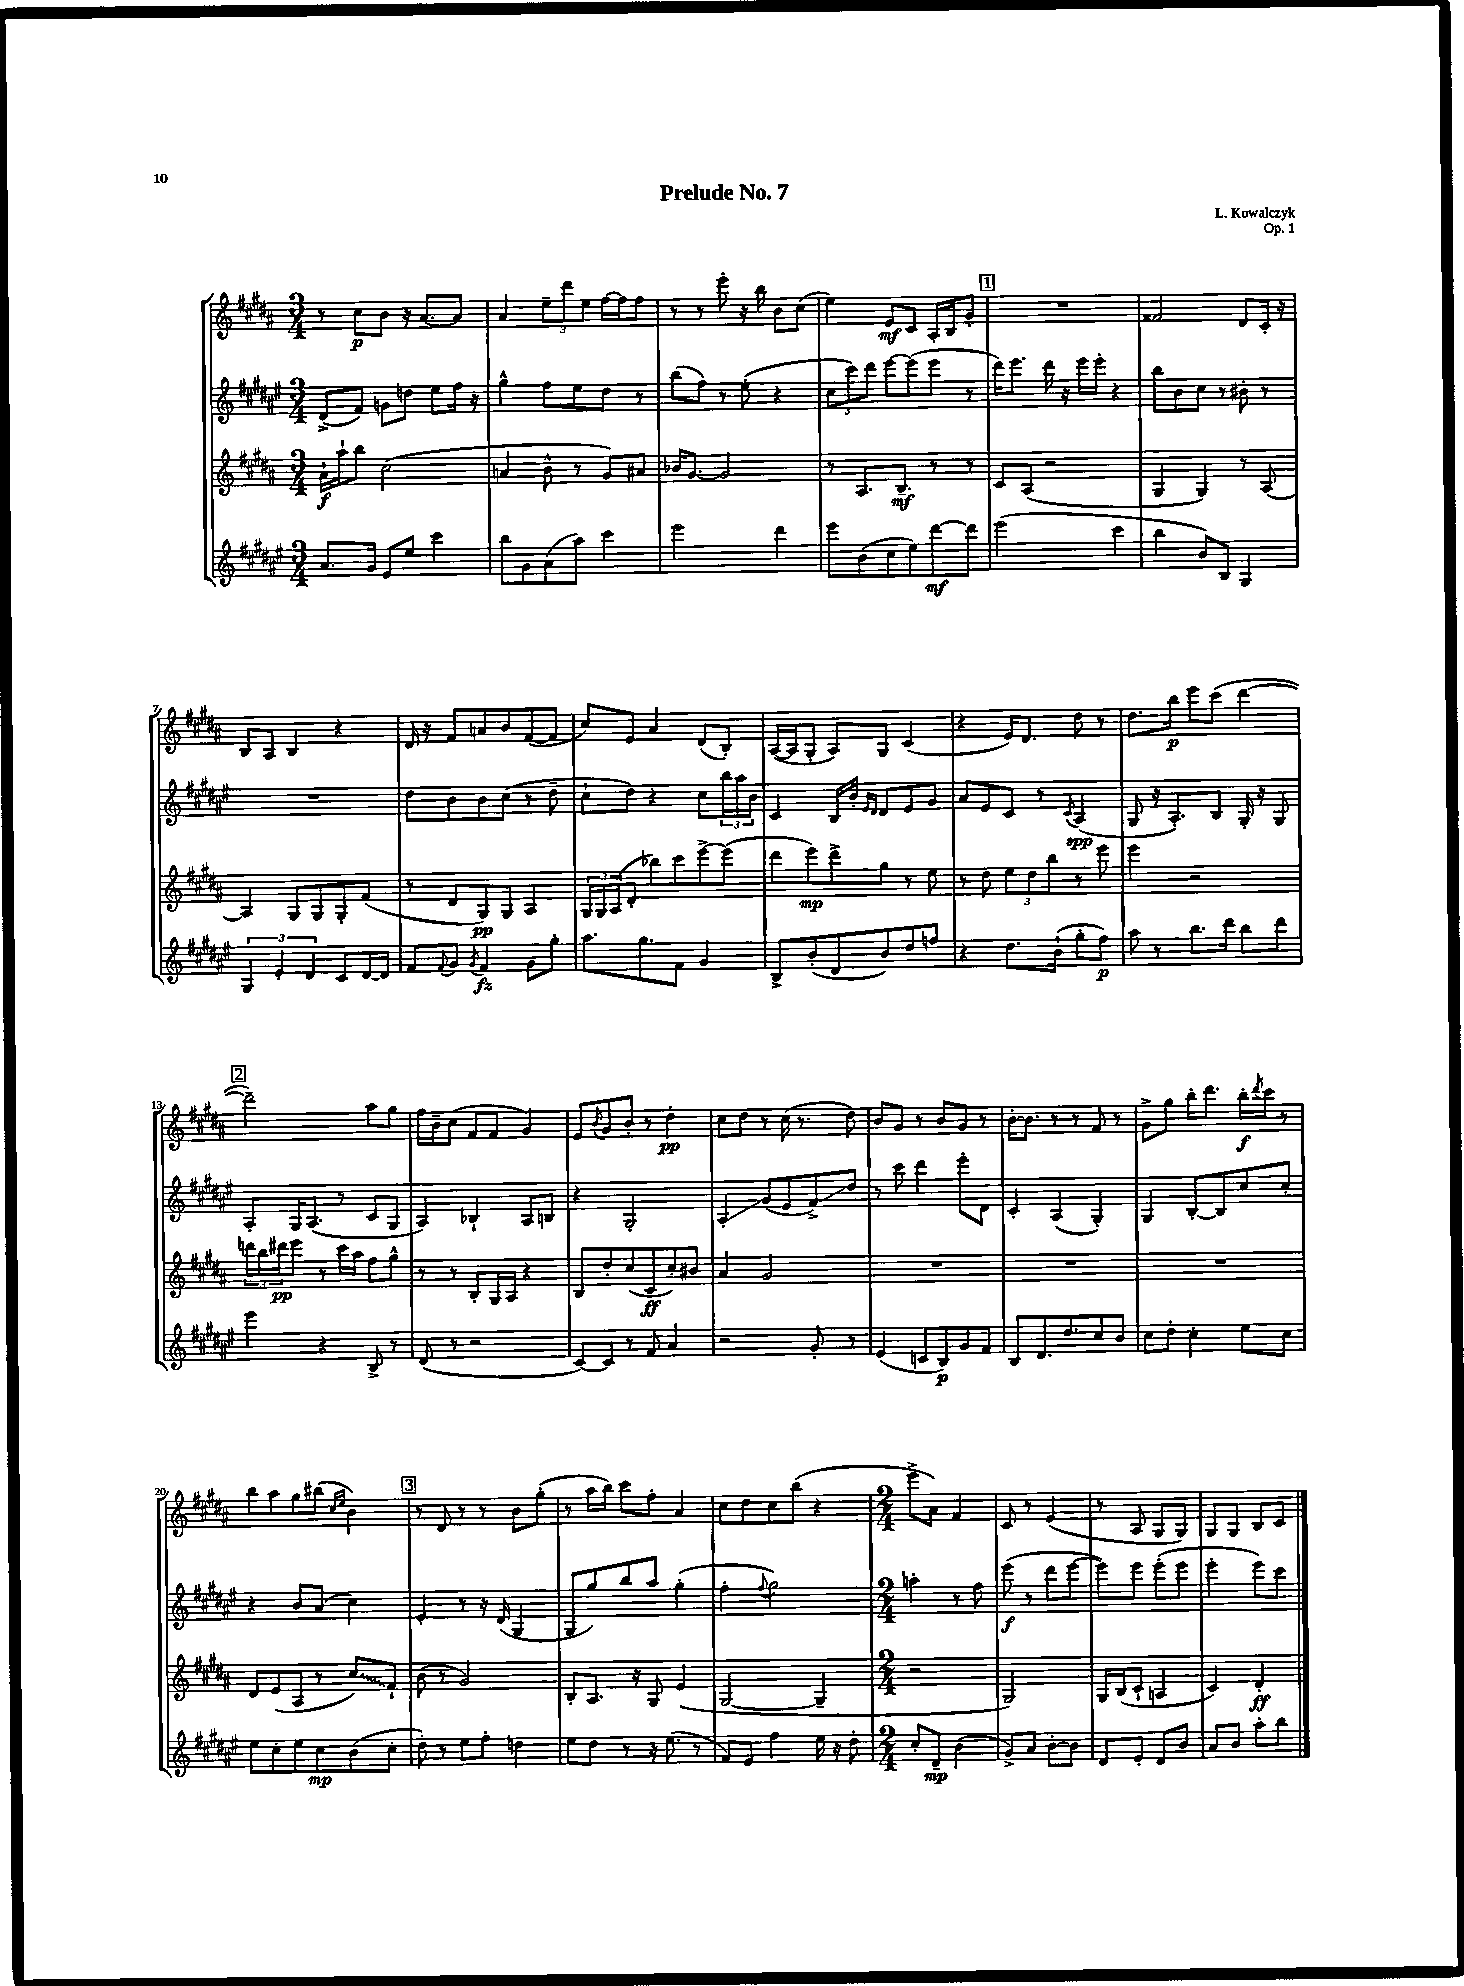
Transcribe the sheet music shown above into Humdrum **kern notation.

**kern	**kern	**kern	**kern
*staff4	*staff3	*staff2	*staff1
*clefG2	*clefG2	*clefG2	*clefG2
*k[f#c#g#d#a#e#]	*k[f#c#g#d#a#]	*k[f#c#g#d#a#e#]	*k[f#c#g#d#a#]
*M3/4	*M3/4	*M3/4	*M3/4
8.a#/L	16a#`\LL	(8d#^/L	8r
.	16aa#`\J	.	.
.	8bb\J	8f#/J)	8cc#\L
16g#/Jk	.	.	.
8e#/L	(2cc#\	8g\L	8b\J
8ee#/J	.	8dd\J	16r
.	.	.	[8.a#/L
4ccc#\	.	8ee#\L	.
.	.	16ff#\Jk	8a#/]J
.	.	16r	.
=	=	=	=
8bb\L	4a/	4gg#^^\	4a#/
8g#\	.	.	.
(8a#\	8b^^\	8ff#\L	12ee~\L
.	.	.	12ddd#\
8aa#\J)	8r	8ee#\	.
.	.	.	12ee\J
4ccc#\	8g#/L)	8dd#\J	[16ff#\LL
.	.	.	16ff#\]J
.	8a#/J	8r	8ff#\J
=	=	=	=
2eee#\	16b-/LK	(8bb\L	8r
.	[8.g#/J	.	.
.	.	8ff#\J)	8r
.	2g#/]	8r	8eee'\
.	.	(8ee#'\	16r
.	.	.	16bb\
4ddd#\	.	4r	8b\L
.	.	.	(8cc#\J
=	=	=	=
8eee#\L	8r	12cc#\L	4ee\)
.	.	12ccc#\)	.
(8b\	8.A#/L	.	.
.	.	12ddd#\J	.
8cc#\	.	[8eee#\L	8e/L
.	8.B~/J	.	.
8ee#\)	.	(8eee#\]	8c#/J
[8ddd#\	8r	8eee#\J	16A#'/LL
.	.	.	16B/J
8ddd#\]J	8r	8r	8g#'/J
=	=	=	=
(2eee#\	8c#/L	16ddd#\LK)	2.r
.	.	8.eee#\J	.
.	(8A#/J	.	.
.	2r	16ddd#\	.
.	.	16r	.
.	.	16eee#\LL	.
.	.	16eee#'\JJ	.
4ccc#\	.	4r	.
=	=	=	=
4bb\	4G#/	8bb\L	2f##/
.	.	8b\	.
8b/L)	4G#/)	8cc#\J	.
8B/J	.	8r	.
4G#/	8r	8b#'\	8d#/L
.	[8A#/	8r	16c#'/Jk
.	.	.	16r
=	=	=	=
6G#/	4A#/]	2.r	8B/L
.	.	.	8A#/J
6e#'/	.	.	.
.	8G#/L	.	4B/
6d#/	.	.	.
.	8G#/	.	.
8c#/L	8G#'/	.	4r
[16d#/L	(8f#/J	.	.
16d#/]JJ	.	.	.
=	=	=	=
8f#/L	8r	8dd#\L	16d#/
.	.	.	16r
8qqf#/	.	.	.
8g#/J	8d#/L	8b\	8f#/L
8qg#/	.	.	.
4f#/	8G#/)	8b\	8a/
.	8G#/J	(8cc#\J	8b/
8g#\L	4A#/	8r	([8f#/
8gg#'\J	.	8dd#~\	8f#/]J
=	=	=	=
8.aa#\L	24G#/LL	8cc#`\L	8cc#/L)
.	24G#/	.	.
.	(24A#/J	.	.
.	8d#'/J	8dd#\J)	8e/J
8.gg#\	.	.	.
.	8bb-\L)	4r	4a#/
8f#\J	8ccc#\	.	.
4g#/	[8eee^\	8cc#\L	(8d#/L
.	(8eee\]J	24bb\L	8B'/J)
.	.	24aa#\	.
.	.	24b\JJ	.
=	=	=	=
8B^/L	8ddd#\L	4c#/	([16A#/LL
.	.	.	16A#/]J
(8b'/	8eee\)	.	8G#'/J
8d#/	8ddd#^\	16B/LL	8A#/L)
.	.	16b'/JJ	.
.	.	16qqe#/LL	.
.	.	16qqd#/JJ	.
8b/)	8gg#\J	8d#/L	8G#/J
8dd#/	8r	8e#/	(4c#/
8ff/J	8ee\	8g#/J	.
=	=	=	=
4r	8r	8a#/L	4r
.	8dd#\	8e#/	.
8.dd#\L	12ee\L	8c#/J	16e/LK)
.	.	.	8.d#/J
.	12dd#\	.	.
.	.	8r	.
.	12bb\J	.	.
(16b`\Jk	.	.	.
.	.	8qc#/	.
8gg#'\L	8r	(4A#/	8dd#\
8ff#\J)	8eee\	.	8r
=	=	=	=
8aa#\	4eee\	8G#/	8.dd#\L
8r	.	16r	.
.	.	8.A#'/L)	16bb\Jk
8.bb\L	2r	.	8eee\L
.	.	8B/J	(8ccc#\J
16ddd#\Jk	.	.	.
8bb\L	.	16G#'/	[4ddd#\
.	.	16r	.
8ddd#\J	.	8G#/	.
=	=	=	=
4eee#\	24ddd\LL	8A#'/L	2ddd#~\])
.	24bb\	.	.
.	24ddd#\J	.	.
.	8eee\J	16G#/K	.
.	.	(8.A#/J	.
4r	8r	.	.
.	16ccc#\LL	8r	.
.	16aa#\JJ	.	.
8B^/	8ff#\L	8c#/L	8aa#\L
8r	8gg#^^\J	8G#/J	8gg#\J
=	=	=	=
(8d#/	8r	4A#/)	16ff#\LL
.	.	.	16b~\J
8r	8r	.	(8cc#\J
2r	8B'/L	4B-`/	8f#/L
.	16G#/L	.	8f#/J
.	16A#/JJ	.	.
.	4r	8A#/L	4g#/)
.	.	8B/J	.
=	=	=	=
[8c#/L)	8B/L	4r	8e/L
.	.	.	8qb/
8c#/]J	8dd#'/	.	8g#/
8r	(8cc#/	2G#'/	8b'/J
8f#/	8c#/	.	8r
4a#/	8cc#'/)	.	4dd#'\
.	8b#/J	.	.
=	=	=	=
2r	4a#/	4A#'/	8cc#\L
.	.	.	8dd#\J
.	2g#/	(8g#/L	8r
.	.	8e#/	(16cc#\
.	.	.	8.r
8g#'/	.	8f#^/)	.
8r	.	8dd#/J	8dd#\)
=	=	=	=
(4e#/	2.r	8r	8b/L
.	.	8ccc#\	8g#/J
8c/L	.	4ddd#\	8r
8B/)	.	.	8b/L
8g#/	.	8eee#'\L	8g#/J
8f#/J	.	8d#\J	8r
=	=	=	=
8B/L	2.r	4c#'/	[16b'\LK
.	.	.	8.b\]J
8.d#/	.	.	.
.	.	(4A#/	8r
8.dd#/	.	.	.
.	.	.	8r
8cc#/	.	4G#'/)	8f#/
8b/J	.	.	8r
=	=	=	=
8cc#\L	2.r	4G#/	8g#^\L
8dd#'\J	.	.	8gg#\J
4cc#'\	.	[8B'/L	16bb'\LK
.	.	.	8.ddd#\J
.	.	8B/]	.
8ee#\L	.	8cc#/	16bb'\LL
.	.	.	8qddd#/
.	.	.	16ccc#\JJ
8cc#\J	.	8cc#'/J	8r
=	=	=	=
8ee#\L	8d#/L	4r	8bb\L
8cc#'\	(8e/	.	8aa#\
8ee#\	8A#/J	8b/L	8gg#\
8cc#\	8r	(8a#/J	(8bb#\J
.	.	.	16qqcc#/LL
.	.	.	16qqee/JJ
(8b\	8cc#/L)	4cc#\)	4b\)
8cc#'\J	8f#`/J	.	.
=	=	=	=
8dd#'\)	(8b\	4e#'/	8r
8r	8r	.	8d#/
8ee#\L	2g#/)	8r	8r
8ff#'\J	.	16r	8r
.	.	(16d#/	.
4dd\	.	4G#/	8b\L
.	.	.	(8gg#'\J
=	=	=	=
8ee#\L	8B'/L	8G#/L	8r
8dd#\J	8.A#/J	8gg#/)	16aa#\LL
.	.	.	16bb\JJ)
8r	.	8bb/	8ccc#\L
.	16r	.	.
16r	8G#/	8aa#/J	8ff#'\J
(8.ee#\	.	.	.
.	(4e/	(4gg#'\	4a#/
8r	.	.	.
=	=	=	=
8f#/L)	[2G#/	4ff#'\	8cc#\L
8e#/J	.	.	8dd#\
.	.	8qqff#/	.
4ff#\	.	2gg#\)	8cc#\
.	.	.	(8bb\J
16ee#\	4G#~/]	.	4r
16r	.	.	.
8dd#'\	.	.	.
=	=	=	=
*M2/4	*M2/4	*M2/4	*M2/4
8cc#'/L	2r	4aa'\	8eee^\L
8d#~/J	.	.	8a#\J)
(4b\	.	8r	4f#/
.	.	8ff#\	.
=	=	=	=
8g#^/L)	2G#/)	(8eee#\	8c#/
8a#/J	.	8r	8r
[8b'\L	.	8ddd#\L	(4e/
8b\]J	.	[8eee#\J	.
=	=	=	=
8d#/L	16G#/LL	8eee#\]L)	8r
.	(16B/J	.	.
8e#'/J	8c#`/J	8eee#\J	8A#/
8d#/L	4A/	(8eee#'\L	8G#/L
8b/J	.	8eee#\J	8G#/J)
=	=	=	=
8a#/L	4c#/)	4eee#'\	8G#/L
8b/J	.	.	8G#/J
8aa#'\L	4d#'/	8eee#\L)	8B/L
8bb\J	.	8ccc#\J	8c#/J
==	==	==	==
*-	*-	*-	*-
